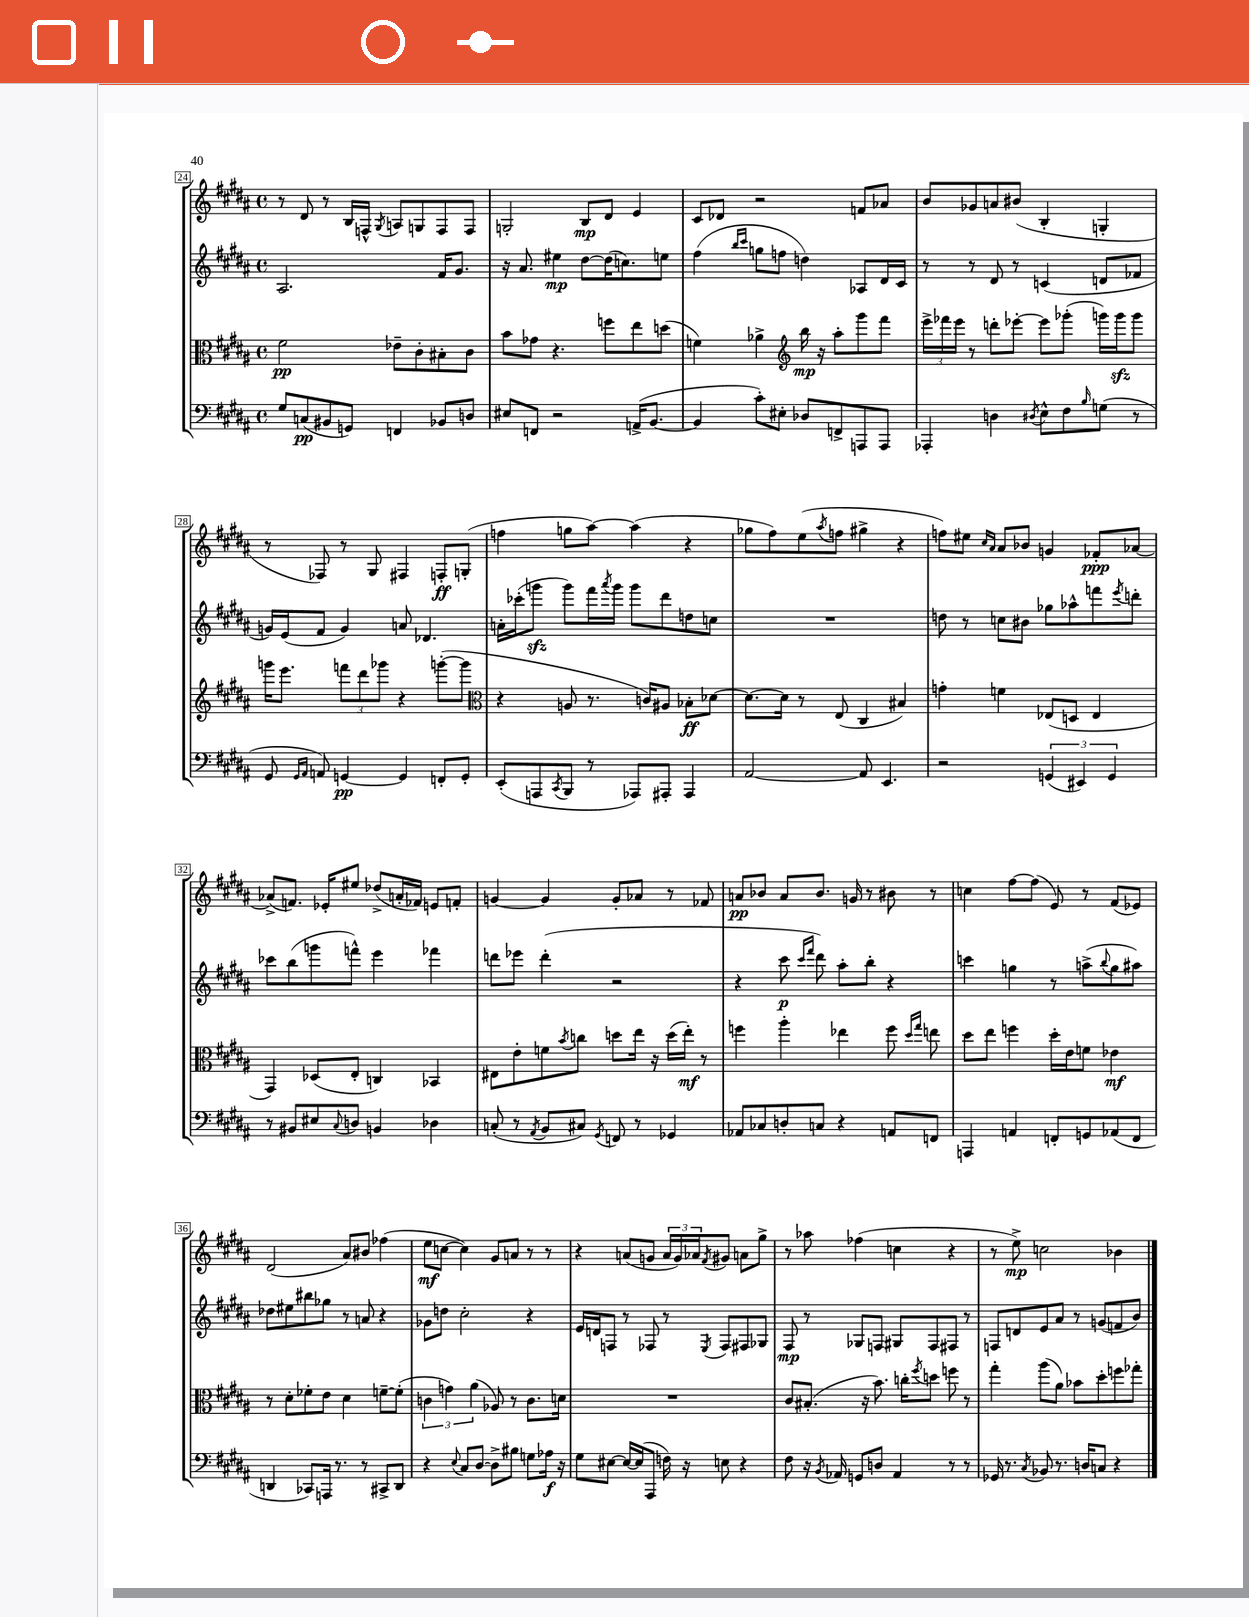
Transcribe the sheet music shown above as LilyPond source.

<<
\new StaffGroup <<
\new Staff = "s0" {
    \clef treble \key b \major \defaultTimeSignature \time 4/4
    r8 dis'8 r8 b16 f16-^ \acciaccatura { gis8 } a8 g8 f8 f8 |
    g2-. b8\mp dis'8 e'4 |
    cis'8 des'8 r2 f'8 aes'8 |
    b'8 ges'8 a'8 bis'8( b4-. g4-. |
    r8 fes8) r8 gis8 fis4 f8-.\ff g8-.( |
    f''4 g''8 ais''8~) ais''4( r4 |
    ges''8 fis''8) e''8( \acciaccatura { ais''8 } f''8 gis''4-> r4 |
    f''8) eis''8 \grace { cis''16 ais'16 } ais'8 bes'8 g'4 fes'8-.\ppp aes'8~ |
    aes'8->( f'8.) ees'16-. eis''8 des''8->( a'16-. fes'16) e'8 f'8-. |
    g'4~ g'4 g'8-. aes'8 r8 fes'8 |
    a'8\pp bes'8 a'8 bes'8. g'16 r8 bis'8 r8 |
    c''4 fis''8~ fis''8( e'8) r8 fis'8( ees'8) |
    dis'2( ais'8) bis'8 fes''4( |
    e''8\mf c''8~ c''4) gis'8 a'8 r8 r8 |
    r4 a'8( g'8 \tuplet 3/2 { a'16 g'16) aes'16 } \acciaccatura { fis'8 } gis'8 a'8 gis''8-> |
    r8 aes''8 fes''4( c''4 r4 |
    r8 e''8->\mp) c''2 bes'4 \bar "|." |
}
\new Staff = "s1" {
    \clef treble \key b \major \defaultTimeSignature \time 4/4
    ais2. fis'16 gis'8. |
    r16 ais'8. eis''4\mp dis''8~ dis''16( c''8.) e''8 |
    fis''4( \grace { b''16 cis'''16 } g''8 f''8 d''4) aes8 dis'16 cis'16 |
    r8 r8 dis'8 r8 c'4( d'8 fes'8 |
    g'16) e'16( fis'8 g'4) a'8 des'4. |
    a'16-. ces'''16-.( g'''8\sfz g'''8) fis'''16 \acciaccatura { ais'''8 } g'''16 g'''8 dis'''8 d''8 c''8 |
    R1 |
    d''8 r8 c''8 bis'8 ges''8 aes''8-^ f'''8 \acciaccatura { e'''8 } d'''8-. |
    ces'''8 b''8( g'''8 f'''8-^) e'''4 fes'''4 |
    d'''8 ees'''8 d'''4-.( r2 |
    r4 cis'''8\p \grace { cis'''16 fis'''16 } dis'''8) ais''8-. b''8-. r4 |
    c'''4 g''4 r8 a''8->( \appoggiatura { b''8 } g''8 ais''8) |
    des''8 eis''8 bis''8 ges''8 r8 a'8 r4 |
    ges'8 d''8 cis''2-. r4 |
    e'16 d'16 f8 r8 fes8 r8 \acciaccatura { e8 } fes8 fis8 ges8 |
    fis8\mp r8 ges8 f8 gis8 f8 fis8 r8 |
    f8 d'8 e'8 ais'8 r8 g'8( f'8 b'8) \bar "|." |
}
\new Staff = "s2" {
    \clef alto \key b \major \defaultTimeSignature \time 4/4
    fis'2\pp ees'8-- cis'8-. bis8-. cis'8 |
    b'8 ges'8 r4. f''8 e''8 d''8( |
    f'4) aes'4-> \clef treble b''16\mp r16 ais''8-. gis'''8 fis'''8 |
    \tuplet 3/2 { e'''16-> fes'''16 e'''16 } r8 d'''8-. ees'''8~-. ees'''8 ges'''8-.( g'''16) g'''16\sfz g'''8 |
    g'''16 e'''8. \tuplet 3/2 { f'''8 dis'''8 ges'''8 } r4 g'''8~-.( g'''8 |
    \clef alto r4 a8 r8. c'16) ais8 bes8-.\ff des'8~ |
    des'8.~ des'16 r8 e8( cis4 bis4) |
    g'4-. f'4 ees8( d8 ees4 |
    gis,4) des8( e8-. c4) bes,4 |
    eis8 e'8-. f'8 \acciaccatura { b'8 } c''8 d''8 e''16 r16 d''16( e''16-.\mf) r8 |
    f''4 ais''4-. ees''4 f''8 \grace { dis''16 gis''16 } e''8 |
    dis''8 e''8 f''4 dis''16-. e'16 f'8 ees'4\mf |
    r8 dis'8-. fes'8-. e'8 dis'4 f'8~-- f'8-.( |
    \tuplet 3/2 { c'4 g'4) ais'4( } aes8) r8 c'8. d'16 |
    R1 |
    cis'8 bis8.-.( r16 b'8.) c''16-. \acciaccatura { fis''8 } d''8 f''8 r8 |
    gis''4-. ais''8( ais'8) bes'8 dis''8-. f''8 ges''8-. \bar "|." |
}
\new Staff = "s3" {
    \clef bass \key b \major \defaultTimeSignature \time 4/4
    gis8 c8\pp( bis,8 g,8) f,4 bes,8 d8 |
    eis8 f,8 r2 a,16->( b,8.~ |
    b,4 cis'8-.) eis8-. des8 f,8-> a,,8 a,,8 |
    aes,,4-. d4 \acciaccatura { dis8 } e8-^ fis8 \grace { b16 } g8( r8 |
    gis,8 \grace { gis,16 ais,16 } a,8) g,4~\pp g,4 f,8-. g,8-. |
    e,8-.( a,,8 \acciaccatura { cis,8 } b,,8 r8 aes,,8) ais,,8-. ais,,4 |
    ais,2~ ais,8 e,4. |
    r2 \tuplet 3/2 { g,4( eis,4) g,4 } |
    r8 bis,8 eis8 \appoggiatura { cis8 } d8 b,4 des4 |
    c8-.( r8 \acciaccatura { ais,8 } b,8 cis8) \acciaccatura { gis,8 } f,8 r8 ges,4 |
    aes,8 ces8 d8-. c8 r4 a,8 f,8 |
    a,,4 a,4 f,8-. g,8 aes,8( f,8 |
    d,4 ces,8) a,,16 r8. r8 cis,8-> d,8 |
    r4 \appoggiatura { e8 } cis8 dis8~ dis8-> bis8 g8 aes16\f r16 |
    gis8 eis8~ eis16~ eis16( ais,,8 f16) r16 e8 r4 |
    fis8 r16 \acciaccatura { b,8 } aes,16 g,8 d8 aes,4 r8 r8 |
    ges,16 r8. \acciaccatura { cis8 } bes,8 r8. d16 c8 r4 \bar "|." |
}
>>
>>
\layout { \context { \Score currentBarNumber = #24 \override BarNumber.stencil = #(make-stencil-boxer 0.1 0.3 ly:text-interface::print) } }
